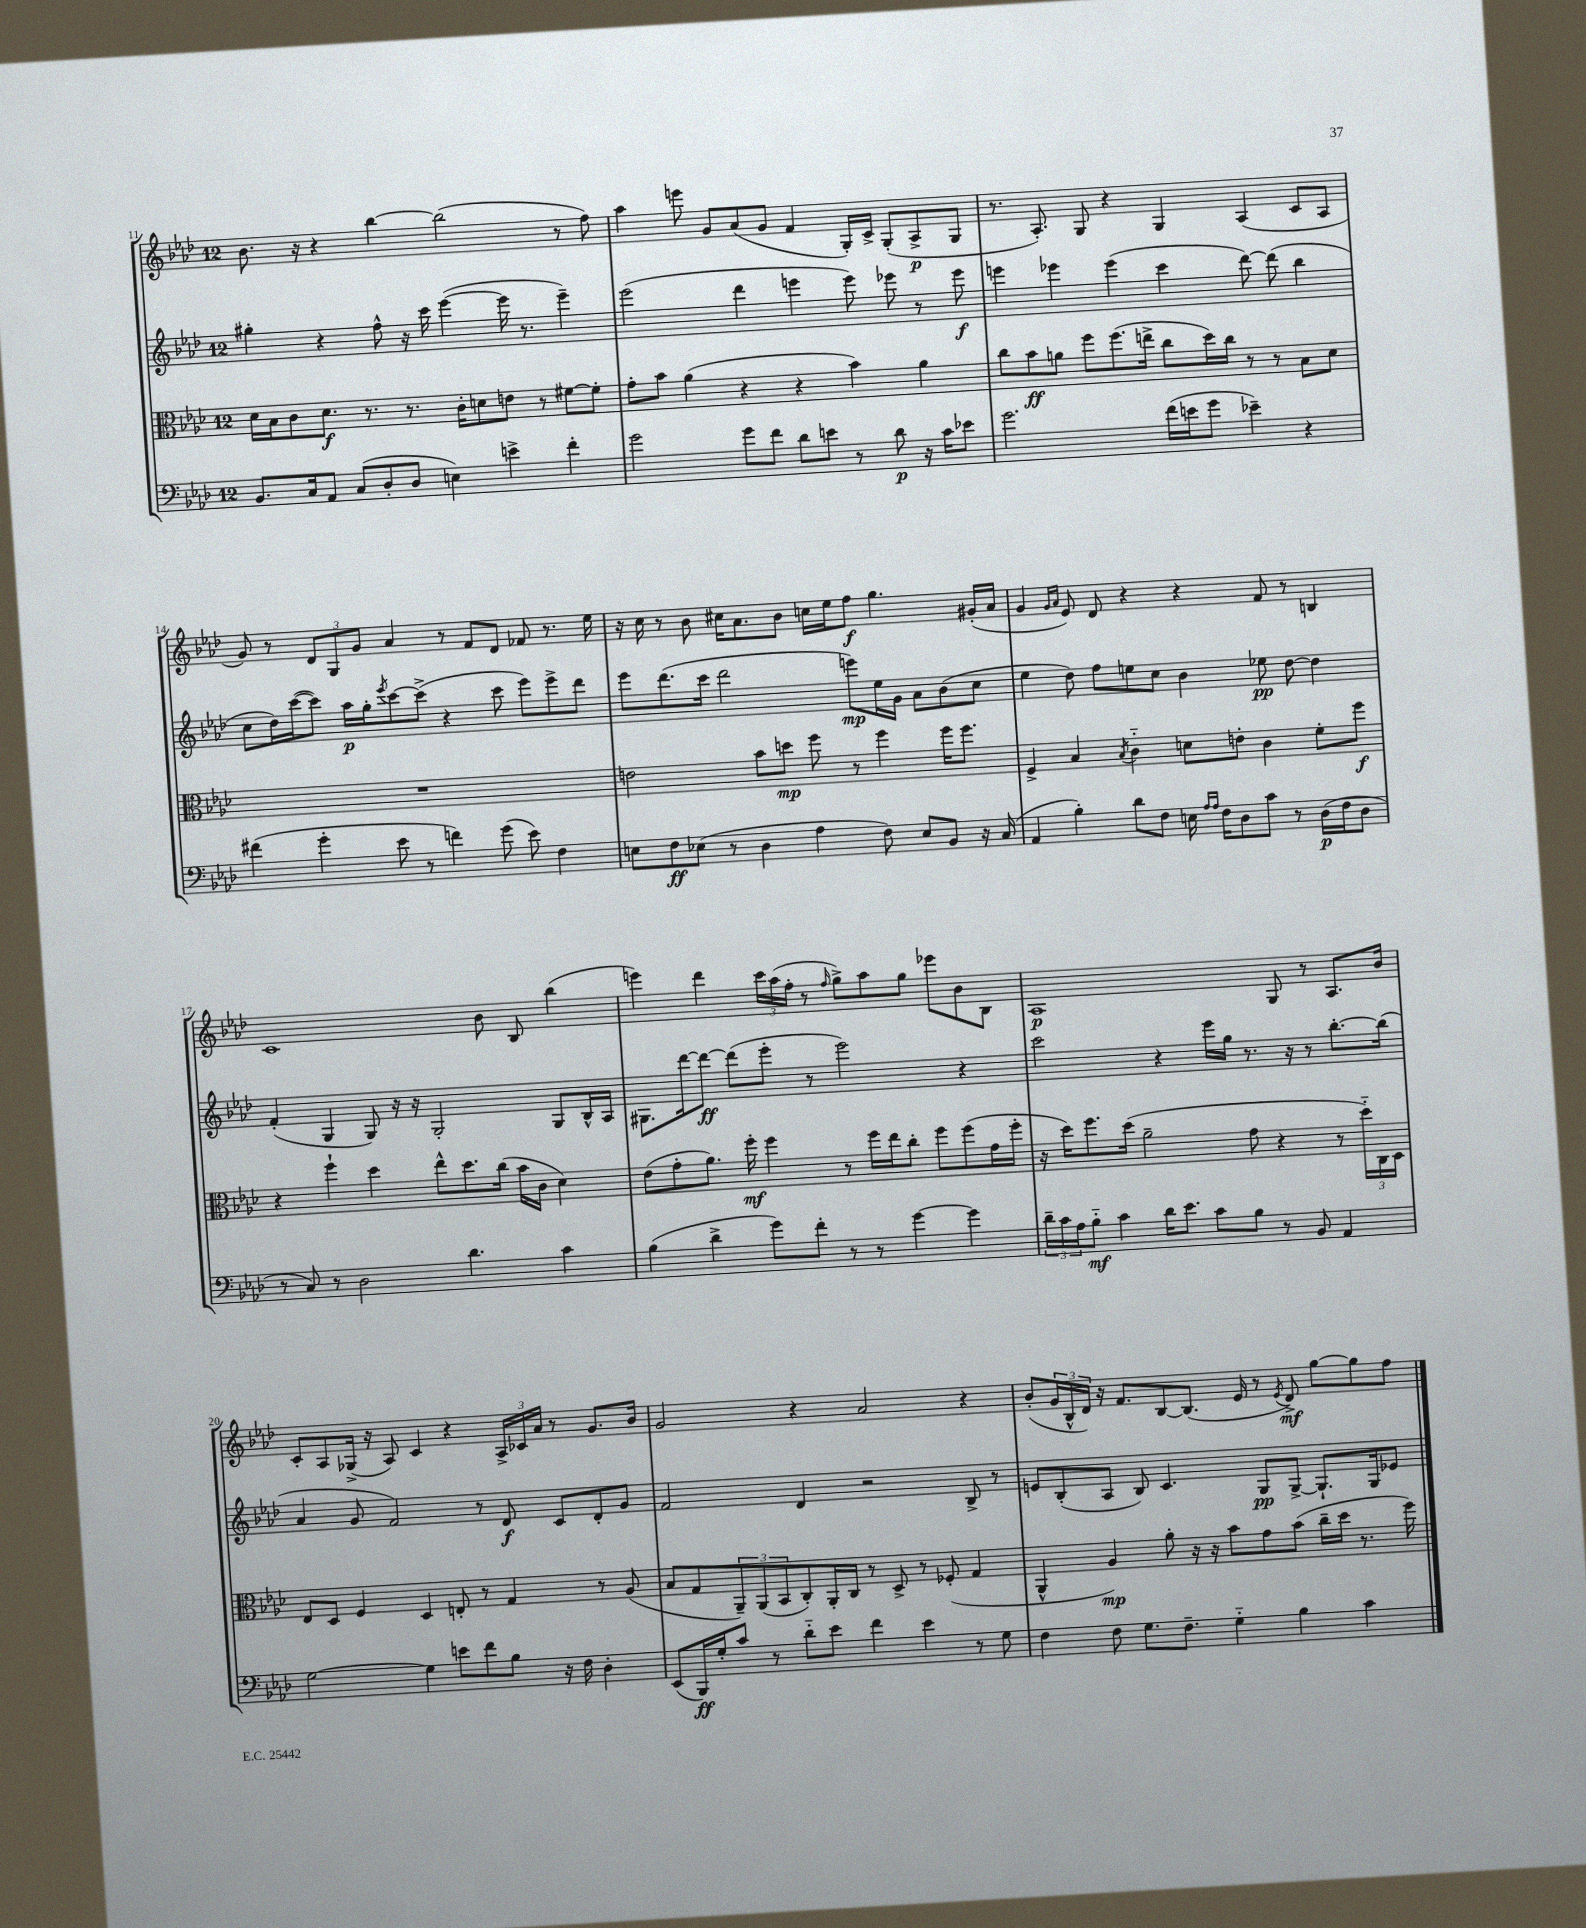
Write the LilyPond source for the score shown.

<<
\new StaffGroup <<
\new Staff = "s0" {
    \clef treble \key aes \major \once \override Staff.TimeSignature.style = #'single-digit \time 12/8
    bes'8. r16 r4 bes''4~ bes''2( r8 f''8) |
    aes''4 e'''8 g'8 aes'8( g'8 f'4 g16-.) c'16-> g8-.( aes8->\p g8 |
    r8. aes8.-.) g8 r4 g4 aes4( c'8 aes8 |
    g'8) r8 \tuplet 3/2 { des'8 g8 g'8 } aes'4 r8 f'8 des'8 fes'8 r8. ees''16 |
    r16 c''16 r8 bes'8 cis''16 aes'8. bes'8 c''16 ees''16 f''8\f g''4. gis'16-.( aes'16 |
    g'4 \grace { g'16 aes'16 } ees'8) des'8 r4 r4 f'8 r8 b4 |
    c'1 bes'8 bes8 bes''4( |
    e'''4) des'''4 \tuplet 3/2 { c'''16 aes''16( f''16-. } r8 \grace { f''16 } g''8->) aes''8 g''8 ees'''8 bes'8 bes8 |
    aes1\p g8 r8 aes8. bes'16 |
    c'8-. aes8 ges16->( r16 aes8) c'4 r4 \tuplet 3/2 { aes16-> ces'16 aes'16 } r8 g'8. bes'16 |
    g'2 r4 aes'2 r4 |
    bes'8-.( \tuplet 3/2 { g'16 bes16-^ des'16) } r16 f'8. bes8~ bes8.( ees'16 r8 \acciaccatura { ees'8 } des'8->\mf) g''8~ g''8 f''8 \bar "|." |
}
\new Staff = "s1" {
    \clef treble \key aes \major \once \override Staff.TimeSignature.style = #'single-digit \time 12/8
    gis''4-. r4 f''8-^ r16 c'''16 ees'''4~( ees'''16 r8. ees'''4--) |
    ees'''2( des'''4 e'''4 e'''8) ees'''8 r8 ees'''8\f |
    e'''4 ees'''4 ees'''4( c'''4 des'''8~) des'''8( bes''4 |
    c''8 des''16) c'''16~( c'''8) aes''16\p g''16-. \acciaccatura { ees'''8 } c'''8~ c'''8->( r4 c'''8 ees'''8) ees'''8-> des'''8 |
    ees'''8 des'''8.( c'''16 des'''2 e'''8\mp) ees''16 g'16 aes'8 bes'8( c''8 |
    ees''4 des''8) f''8 e''8 c''8 bes'4 ees''8\pp des''8~ des''4 |
    f'4-.( g4 g8) r16 r16 g2-. g8 bes16-^ aes16 |
    gis8. des'''16~ des'''8~\ff des'''8( ees'''8-. r8 ees'''2) r4 |
    c'''2 r4 ees'''16 g''16 r8. r16 r8 bes''8.~-. bes''16( |
    aes'4 g'8 f'2) r8 des'8\f c'8 des'8-. g'8 |
    f'2 des'4 r2 bes8-> r8 |
    e'8 bes8-.( aes8 bes8) c'4. g8\pp g8~-> g8.-! g16 ees'8 \bar "|." |
}
\new Staff = "s2" {
    \clef alto \key aes \major \once \override Staff.TimeSignature.style = #'single-digit \time 12/8
    des'16 bes16 c'8 des'8.\f r8. r8. c'16-. d'8 e'8 r8 fis'8~ fis'8-. |
    g'8-. bes'8 aes'4( r4 r4 bes'4) aes'4 |
    c''8 bes'8\ff a'8 f''8 f''8.( e''16-> c''8 des''16) c''16 r8 r8 bes8 des'8 |
    R1. |
    e'2 bes'8 d''8\mp f''8 r8 f''4 f''16 f''8. |
    f4-> bes4 \acciaccatura { bes8 } c'4-_ d'8 e'8-. c'4 f'8-. f''8\f |
    r4 f''4-! des''4 ees''8-^ des''8. c''16( bes'16 c'16 des'4) |
    ees'8( g'8-. aes'8.) f''16-.\mf f''4 r8 f''16 ees''16 c''8-. f''8 f''8( g'16 f''16-. |
    r16 des''16) f''8. des''16( aes'2-- g'8 r4 r8 \tuplet 3/2 { des''16-_) c16 des16 } |
    ees8 des8 f4 des4 e8-. r8 g4 r8 aes8( |
    bes8 g8 \tuplet 3/2 { aes,8--) aes,8( bes,8 } c8-.) aes,16-. c16 r8 des8-> r8 fes8-.( g4 |
    aes,4-^ aes4\mp) aes'8-. r16 r16 bes'8 g'8 bes'8( c''16-- des''16 r8. f''16) \bar "|." |
}
\new Staff = "s3" {
    \clef bass \key aes \major \once \override Staff.TimeSignature.style = #'single-digit \time 12/8
    bes,8. c16 aes,8 c8( des8-. des8 e4) e'4-> f'4-. |
    g'2 g'8 f'8 des'8 e'8 r8 des'8\p r16 c'16 ees'8 |
    g'2. f'16( e'16 g'8 ees'4--) r4 |
    fis'4( g'4-. ees'8 r8 f'4) g'8( ees'8) f4 |
    e8 f8\ff ees8( r8 des4 aes4 f8) ees8 bes,8 r16 c16( |
    aes,4 bes4-.) des'8 f8 e16 \grace { aes16 aes16 } f16 des8 c'8 r8 des16\p( f16 des8 |
    r8 c8) r8 des2 des'4. c'4 |
    bes4( des'4-> g'8) f'8-. r8 r8 g'4~ g'4 |
    \tuplet 3/2 { des'16-- c'16 aes16 } bes8-_\mf c'4 des'16 ees'8. c'8 bes8 r8 bes,8 aes,4 |
    g2~ g4 e'8 f'8 bes8 r16 f16 des4-. |
    ees,8( bes,,16\ff) g16-. c'8 r8 des'8-_ ees'8 f'4 ees'4 r8 g8 |
    f4 f8 g8. f8.-- g4-_ bes4 c'4 \bar "|." |
}
>>
>>
\layout { \context { \Score currentBarNumber = #11 } }
